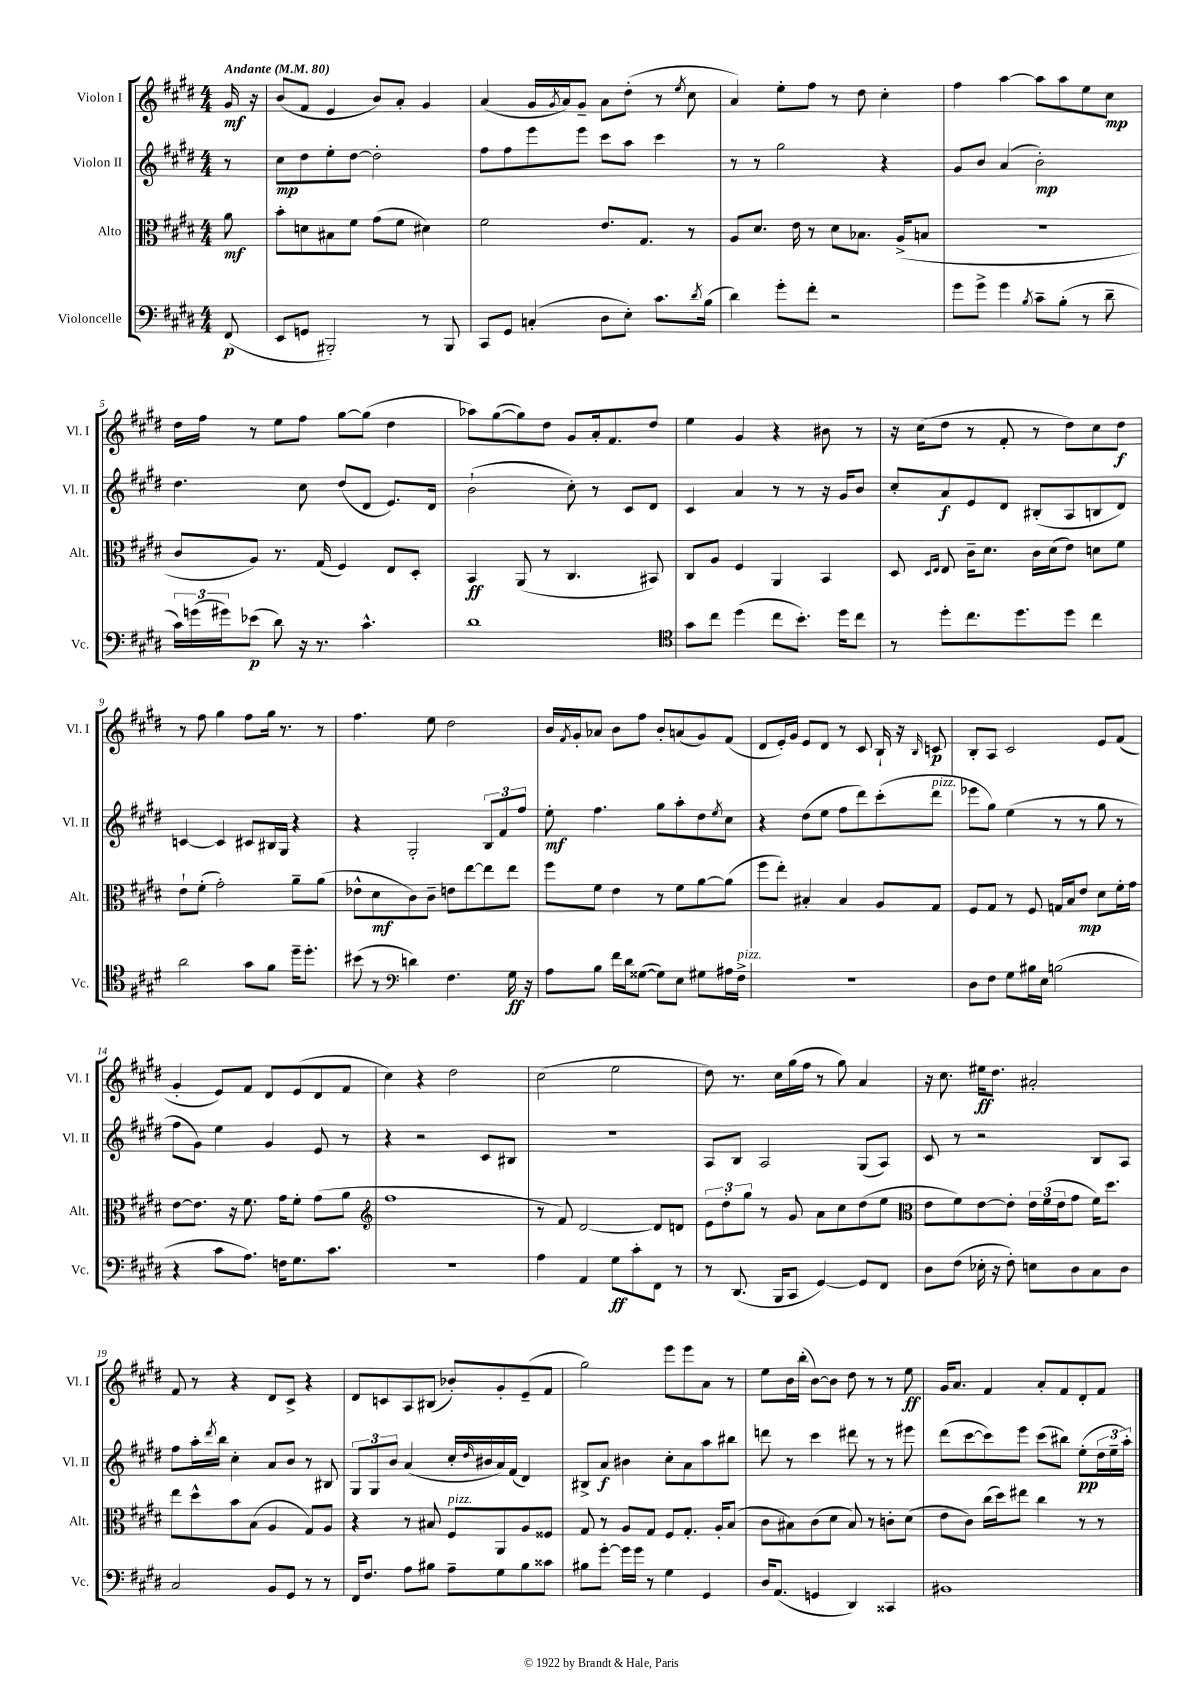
<<
\new StaffGroup <<
\new Staff = "s0" \with { instrumentName = "Violon I" shortInstrumentName = "Vl. I" } {
    \clef treble \key e \major \numericTimeSignature \time 4/4 \partial 8 \tempo "Andante" 4 = 80
    gis'16\mf r16 |
    b'8( fis'8 e'4 b'8) a'8-. gis'4 |
    a'4( gis'16 \acciaccatura { gis'8 } a'16) gis'8-- a'8 dis''8-.( r8 \acciaccatura { e''8 } cis''8 |
    a'4) e''8-. fis''8 r8 dis''8 cis''4-. |
    fis''4 a''4~ a''8 a''8 e''8 cis''8\mp |
    dis''16 fis''16 r8 e''8 fis''8 gis''8~ gis''8( dis''4 |
    aes''8) gis''8~( gis''8) dis''8 gis'8 a'16-. fis'8. dis''8 |
    e''4 gis'4 r4 bis'8 r8 |
    r16 cis''16( dis''8 r8 fis'8-. r8 dis''8) cis''8 dis''8\f |
    r8 fis''8 gis''4 fis''8 gis''16 r8. r8 |
    fis''4. e''8 dis''2 |
    b'16 \acciaccatura { fis'8 } gis'16-. aes'8 b'8 fis''8 b'8-. a'8( gis'8) fis'8( |
    dis'8 e'16-.) gis'16 e'8 dis'8 r8 cis'8 b16-! r16 \grace { b16 } c'8\p |
    b8-. a8 cis'2 e'8 fis'8( |
    gis'4-. e'8) fis'8 dis'8 e'8( dis'8 fis'8 |
    cis''4) r4 dis''2 |
    cis''2( e''2 |
    dis''8) r8. cis''16 gis''16( fis''16 r8 gis''8) a'4 |
    r16 cis''8. eis''16\ff dis''8. ais'2-. |
    fis'8 r8 r4 dis'8 cis'8-> r4 |
    dis'8 c'8 a8 bis8( bes'8-.) gis'8-. e'8--( fis'8 |
    gis''2) e'''8 e'''8 a'8 r8 |
    e''8 b'16 b''16-.( b'8~) b'8 dis''8 r8 r8 e''8\ff |
    gis'16 a'8. fis'4 a'8-. fis'8 dis'8-. fis'8 \bar "|." |
}
\new Staff = "s1" \with { instrumentName = "Violon II" shortInstrumentName = "Vl. II" } {
    \clef treble \key e \major \numericTimeSignature \time 4/4 \partial 8
    r8 |
    cis''8\mp dis''8 e''8-. dis''8~ dis''2-. |
    fis''8 fis''8 e'''8 e'''8 cis'''8 a''8 cis'''4 |
    r8 r8 gis''2 r4 |
    gis'8 b'8 a'4( b'2-.\mp) |
    dis''4. cis''8 dis''8( dis'8 e'8.) dis'16 |
    b'2-!( cis''8-.) r8 cis'8 dis'8 |
    cis'4 a'4 r8 r8 r16 gis'16 b'8 |
    cis''8-. a'8\f e'8 dis'8 bis8-.( a8 b8 dis'8) |
    c'4~ c'4 cis'8 bis16 gis16 r4 |
    r4 gis2-. \tuplet 3/2 { b8 fis'8 fis''8 } |
    e''8-.\mf fis''4. gis''8 a''8-. dis''8 \acciaccatura { e''8 } cis''8 |
    r4 dis''8( e''8 fis''8 dis'''8) cis'''8-.( dis'''8^\markup { \italic "pizz." } |
    ees'''8 gis''8) e''4( r8 r8 gis''8 r8 |
    fis''8 gis'8) e''4 gis'4 e'8 r8 |
    r4 r2 cis'8 bis8 |
    R1 |
    a8 b8 a2 gis8( a8) |
    cis'8 r8 r2 b8 a8 |
    fis''8 a''16-. \acciaccatura { dis'''8 } b''16 cis''4-. a'8 b'8 r8 bis8 |
    \tuplet 3/2 { gis8 gis8 b'8 } a'4( cis''16-. \grace { dis''16 } bis'16 a'16) fis'16( dis'4) |
    bis8-> a'8\f bis'4 cis''8-. a'8 a''8 bis''8 |
    d'''8 r8 cis'''4 dis'''8 r8 r8 eis'''8 |
    dis'''8( cis'''8~ cis'''8) e'''8 cis'''8( bis''8) e''8-.\pp( \tuplet 3/2 { dis''16 e''16-- a''16-.) } \bar "|." |
}
\new Staff = "s2" \with { instrumentName = "Alto" shortInstrumentName = "Alt." } {
    \clef alto \key e \major \numericTimeSignature \time 4/4 \partial 8
    a'8\mf |
    b'8-. d'8 bis8 fis'8 gis'8( fis'8 dis'4) |
    fis'2 e'8. gis8. r8 |
    a8 dis'8. e'16 r8 dis'8 bes8. a16->( b8 |
    r1 |
    cis'8 a8) r8. gis16( fis4) e8 dis8-. |
    b,4\ff a,8( r8 cis4. bis,8) |
    cis8 a8 fis4 a,4 b,4 |
    dis8 \grace { dis16 e16 } e8 cis'16-- dis'8. cis'16 dis'16( e'8) d'8 fis'8 |
    e'8-! fis'8-.( gis'2-.) a'8-- a'8( |
    ees'8-^ dis'8\mf cis'8) cis'8-- e'8 e''8~ e''8 e''8 |
    fis''8 fis'8 e'4 r8 fis'8 a'8~ a'8( |
    fis''8 e''8-.) bis4-. bis4 a8 gis8 |
    fis8 gis8 r8 fis8 g16 b16 e'8\mp dis'8 fis'16-. gis'16 |
    e'8~ e'8. r16 fis'8. gis'16 fis'8-. gis'8( a'8 |
    \clef treble fis''1 |
    r8 fis'8) dis'2~ dis'8 d'8 |
    \tuplet 3/2 { e'8 dis''8-. gis''8 } r8 gis'8 a'8 cis''8 dis''8( e''8 |
    \clef alto e'8 fis'8) e'8~ e'8-. \tuplet 3/2 { e'16 fis'16( e'16 } gis'8 fis'16) dis''8. |
    e''8 dis''8-^ b'8 b8( a4 gis8) a8 |
    r4 r8 bis8 fis8^\markup { \italic "pizz." } a,8 a8 fisis8 |
    gis8 r8 a8 gis8 fis8 gis8.-. a16-. b8( |
    cis'8 bis8) cis'8( dis'8 bis8) r8 c'8-. dis'8( |
    e'8 cis'8) cis''16( dis''16) eis''8 cis''4 r8 r8 \bar "|." |
}
\new Staff = "s3" \with { instrumentName = "Violoncelle" shortInstrumentName = "Vc." } {
    \clef bass \key e \major \numericTimeSignature \time 4/4 \partial 8
    fis,8\p( |
    e,8 g,8 bis,,2-.) r8 bis,,8 |
    cis,8 gis,8 c4-.( dis8 e8-.) cis'8. \acciaccatura { dis'8 } b16( |
    dis'4) gis'8-. fis'8-. r2 |
    gis'8 gis'8-> gis'4 \acciaccatura { b8 } cis'8-- b8-.( r8 dis'8-- |
    \tuplet 3/2 { cis'16) g'16( gis'16) } ees'8\p( dis'8) r16 r8. cis'4.-^ |
    dis'1 |
    \clef tenor gis'8 cis''8 dis''4( cis''8 b'8.-.) dis''16 cis''8 |
    r8 dis''8-. cis''8. dis''8. dis''8 cis''4 |
    a'2 gis'8 fis'8 dis''16-- dis''8.-. |
    bis'8( r8 \clef bass d'4) fis4. gis16\ff r16 |
    a8 b8 fis'16 dis'16 gisis8~( gisis8) e8 gis8 ais16 fis16->^\markup { \italic "pizz." } |
    R1 |
    dis8 fis8 gis8 bis16 e16 b2( |
    r4 cis'8 a8.) f16 gis8. cis'8. |
    R1 |
    a4 a,4 gis8\ff cis'8-. fis,8 r8 |
    r8 dis,8.( b,,16 cis,8 gis,4~) gis,8 fis,8 |
    dis8 fis8( ees16-. r16 fis8-.) e8 dis8 cis8 dis8 |
    cis2 b,8 gis,8 r8 r8 |
    fis,16 fis8. a8 bis8 a8-- gis8 bis8 cisis'8 |
    bis8 gis'8~-. gis'16 gis'16 r8 gis4 gis,4 |
    dis16 a,8.( g,4 dis,4) cisis,4 |
    bis,1 \bar "|." |
}
>>
>>
